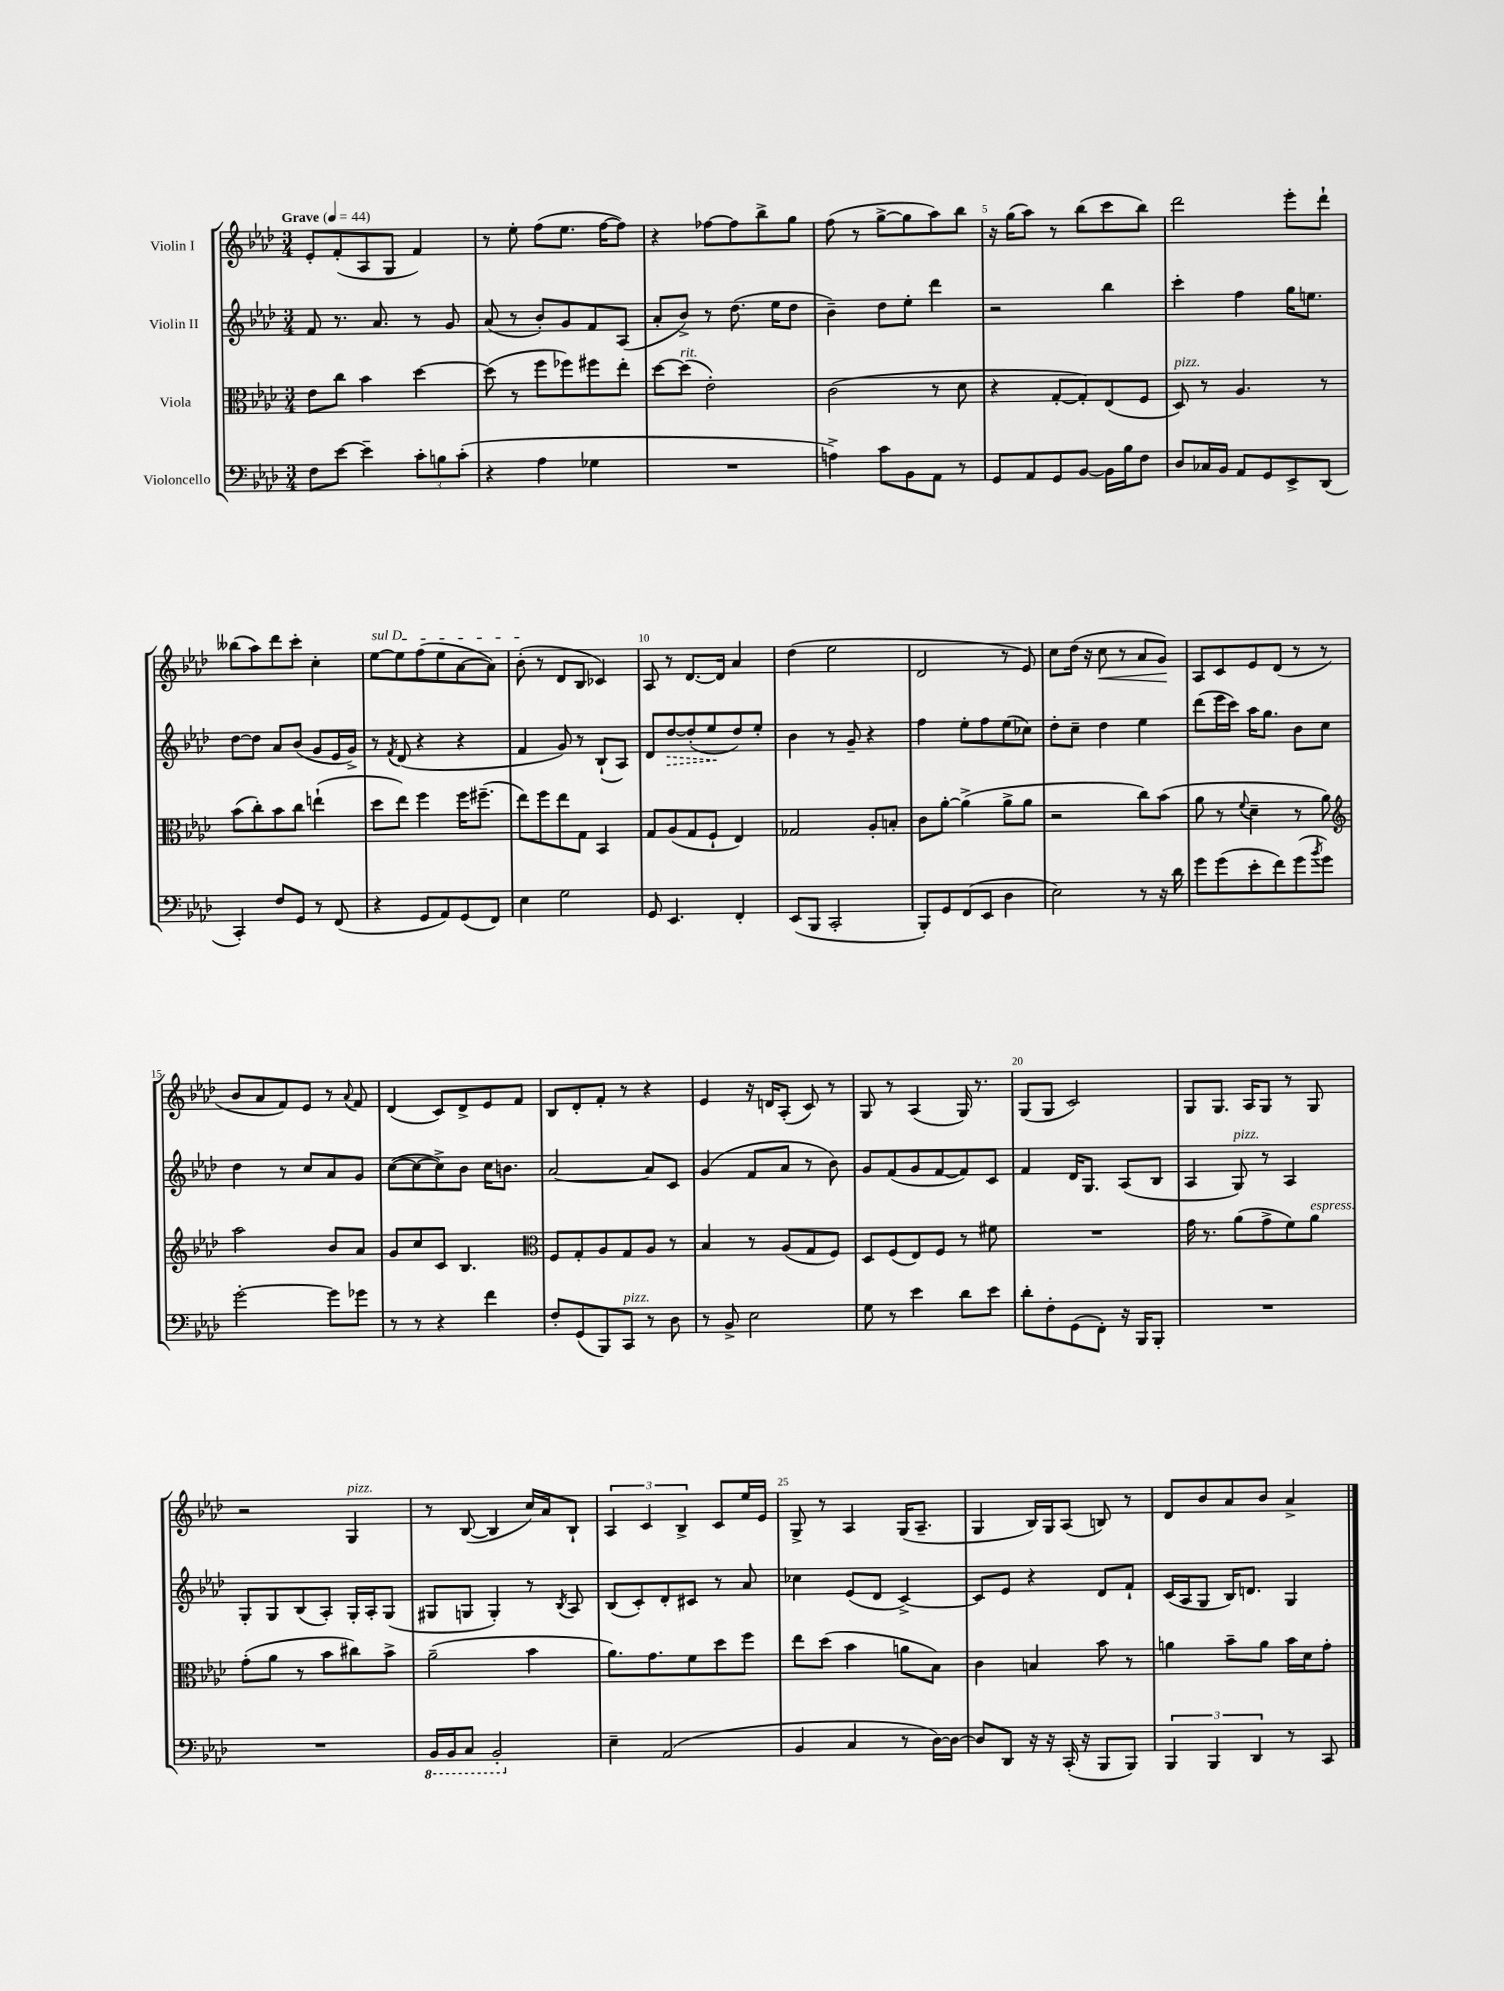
<<
\new StaffGroup <<
\new Staff = "s0" \with { instrumentName = "Violin I" } {
    \clef treble \key aes \major \numericTimeSignature \time 3/4 \tempo "Grave" 4 = 44
    ees'8-. f'8-.( aes8 g8 f'4) |
    r8 ees''8-. f''8( ees''8. f''16~ f''8) |
    r4 fes''8~ fes''8 bes''8-> g''8 |
    f''8( r8 g''8~-> g''8 aes''8) bes''8 |
    r16 g''16( aes''8) r8 bes''8( c'''8 bes''8) |
    des'''2 ees'''8-. des'''8-! |
    beses''8( aes''8) des'''8 c'''8-. c''4-. |
    \once \override TextSpanner.bound-details.left.text = \markup { \italic "sul D" } ees''8~\startTextSpan ees''8 f''8( ees''8 aes'8~ aes'8) |
    bes'8-.\stopTextSpan( r8 des'8 bes8 ces'4) |
    aes8 r8 des'8.~ des'16 aes'4 |
    des''4( ees''2 |
    des'2 r8 ees'8) |
    c''8 des''16( r16 c''8\< r8 aes'8 g'8\!) |
    aes8 c'8 ees'8 des'8( r8 r8 |
    bes'8 aes'8 f'8) ees'8 r8 \appoggiatura { aes'8 } f'8 |
    des'4( c'8) des'8-> ees'8 f'8 |
    bes8 des'8-. f'8-. r8 r4 |
    ees'4 r16 d'16 aes8-.( c'8) r8 |
    g8 r8 aes4( g16) r8. |
    g8( g8 c'2) |
    g8 g8. aes16 g8 r8 g8 |
    r2 g4^\markup { \italic "pizz." } |
    r8 bes8~( bes4 c''16) aes'16 bes8-! |
    \tuplet 3/2 { aes4 c'4 bes4-> } c'8 ees''16 ees'16 |
    g8-> r8 aes4 g16( aes8.-- |
    g4 bes16) g16 aes8( b8) r8 |
    des'8 bes'8 aes'8 bes'8 aes'4-> \bar "|." |
}
\new Staff = "s1" \with { instrumentName = "Violin II" } {
    \clef treble \key aes \major \numericTimeSignature \time 3/4
    f'8 r8. aes'8. r8 g'8 |
    aes'8( r8 bes'8-.) g'8 f'8 aes8( |
    aes'8-. bes'8->) r8 des''8.( ees''16 des''8 |
    bes'4--) des''8 ees''8-. des'''4 |
    r2 bes''4 |
    c'''4-. f''4 g''16 e''8. |
    des''8~ des''8 aes'8 bes'8( g'8 ees'16 g'16->) |
    r8 \acciaccatura { f'8 } des'8( r4 r4 |
    f'4 g'8) r8 bes8-!( aes8) |
    des'8 \once \override Hairpin.style = #'dashed-line des''8~\> des''8-.( ees''8\! des''8) ees''8-. |
    bes'4 r8 g'8-- r4 |
    f''4 ees''8-. f''8 ees''8( ces''8) |
    des''8-. c''8-- des''4 ees''4 |
    des'''8( ees'''16 c'''16) aes''16 g''8. bes'8 c''8 |
    des''4 r8 c''8 aes'8 g'8 |
    c''8~( c''8~ c''8->) bes'8 c''16 b'8. |
    aes'2~ aes'8 c'8 |
    g'4( f'8 aes'8 r8 bes'8) |
    g'8 f'8( g'8 f'8~ f'8) c'8 |
    f'4 des'16 g8. aes8( bes8 |
    aes4 g8^\markup { \italic "pizz." }) r8 aes4 |
    g8-. g8 bes8( aes8-.) g16-. aes16-. g8( |
    gis8 g8 g4-.) r8 \acciaccatura { bes8 } aes8 |
    bes8( c'8-.) des'8-. cis'8 r8 aes'8 |
    ces''4 ees'8( des'8 c'4~->) |
    c'8 ees'8 r4 des'8 f'8-! |
    c'16( aes16 g8 bes16) d'8. g4 \bar "|." |
}
\new Staff = "s2" \with { instrumentName = "Viola" } {
    \clef alto \key aes \major \numericTimeSignature \time 3/4
    ees'8 c''8 bes'4 des''4~ |
    des''8( r8 f''8 fes''8) fis''8 ees''8-. |
    des''8~ des''8^\markup { \italic "rit." }( ees'2-.) |
    c'2( r8 des'8 |
    r4 g8~-. g8-.) ees8( f8 |
    des8^\markup { \italic "pizz." }) r8 aes4. r8 |
    bes'8( c''8-.) bes'8 c''8 e''4-!( |
    des''8 ees''8) f''4 f''16 fis''8.--( |
    ees''8) f''8 ees''8 g8 bes,4 |
    g8 aes8( g8 f8-! ees4) |
    ges2 aes8-. b8-. |
    c'8 aes'8~-. aes'4->( aes'8-> aes'8 |
    r2 c''8) bes'8( |
    aes'8 r8 \appoggiatura { f'8 } des'4-- r8 aes'8) |
    \clef treble aes''2 bes'8 aes'8 |
    g'8 c''8 c'8 bes4. |
    \clef alto f8 g8-. aes8 g8 aes8 r8 |
    bes4 r8 aes8( g8 f8) |
    des8 f8( ees8) f8 r8 fis'8 |
    R2. |
    g'16 r8. aes'8( g'8-> f'8) aes'8^\markup { \italic "espress." } |
    g'8-.( aes'8 r8 bes'8 cis''8) bes'8-> |
    aes'2--( bes'4 |
    aes'8.) g'8. f'8 des''8 f''8 |
    ees''8 des''8( bes'4 a'8 bes8) |
    c'4 b4 bes'8 r8 |
    a'4 bes'8-- a'8 bes'16 des'16 g'8-. \bar "|." |
}
\new Staff = "s3" \with { instrumentName = "Violoncello" } {
    \clef bass \key aes \major \numericTimeSignature \time 3/4
    f8 ees'8~ ees'4-- \tuplet 3/2 { c'8-. b8 c'8-.( } |
    r4 aes4 ges4 |
    R2. |
    a4->) c'8 bes,8 aes,8 r8 |
    g,8 aes,8 g,8 bes,8~ bes,16 bes16 f8 |
    des8 ces16 bes,16 aes,8 g,8 ees,8-> des,8( |
    c,4-.) f8 g,8 r8 f,8( |
    r4 g,8 aes,8) g,8( f,8) |
    ees4 g2 |
    g,8 ees,4. f,4-. |
    ees,8( bes,,8 c,2-. |
    bes,,8-.) g,8 f,8( ees,8 des4 |
    ees2) r8 r16 des'16 |
    g'8 g'8( ees'8-. f'8) g'8( \acciaccatura { bes'8 } g'8) |
    g'2~-. g'8 ges'8 |
    r8 r8 r4 f'4 |
    f8-. g,8( bes,,8) c,8^\markup { \italic "pizz." } r8 des8 |
    r8 bes,8-> ees2 |
    g8 r8 ees'4 des'8 ees'8 |
    des'8-. f8-. g,8( f,8-.) r16 bes,,16 bes,,8-. |
    R2. |
    R2. |
    \ottava #-1 bes,,16 bes,,16 c,8 bes,,2-. \ottava #0 |
    ees4-- aes,2( |
    bes,4 c4 r8 des16~) des16~ |
    des8 des,8 r16 r16 c,16-.( r16 bes,,8 bes,,8) |
    \tuplet 3/2 { bes,,4 bes,,4 des,4 } r8 c,8 \bar "|." |
}
>>
>>
\layout { \context { \Score \override BarNumber.break-visibility = ##(#f #t #t) barNumberVisibility = #(every-nth-bar-number-visible 5) } }
